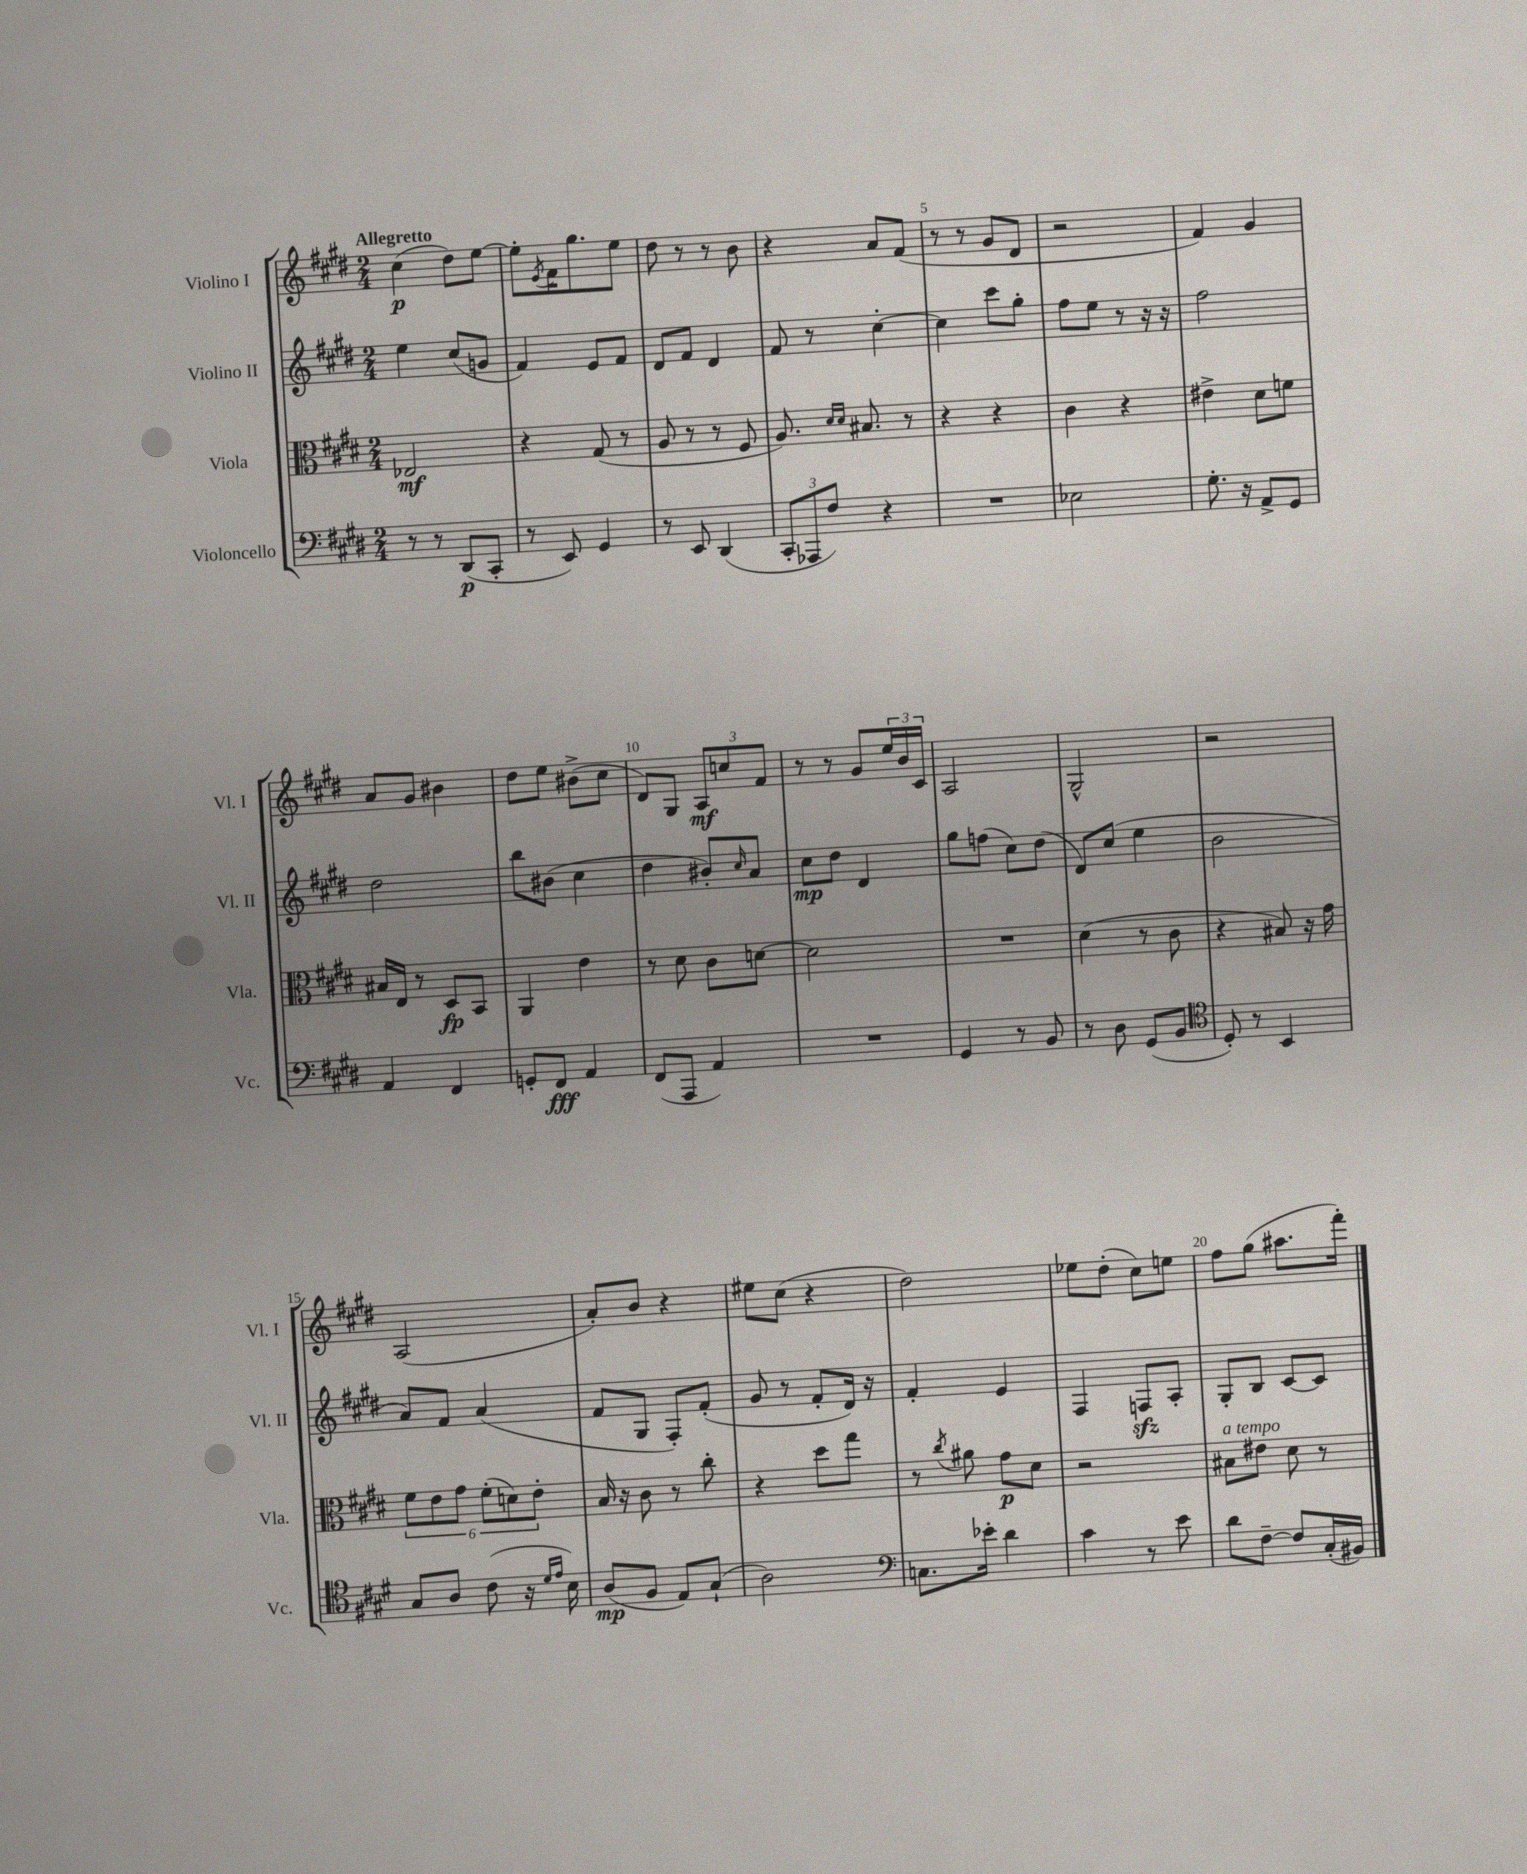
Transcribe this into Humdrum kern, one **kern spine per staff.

**kern	**kern	**kern	**kern
*staff4	*staff3	*staff2	*staff1
*clefF4	*clefC3	*clefG2	*clefG2
*k[f#c#g#d#]	*k[f#c#g#d#]	*k[f#c#g#d#]	*k[f#c#g#d#]
*M2/4	*M2/4	*M2/4	*M2/4
8r	2E-/	4ee\	(4cc#\
8r	.	.	.
(8DD#/L	.	(8cc#/L	8dd#\L)
8CC#'/J	.	8g/J	[8ee\J
=	=	=	=
8r	4r	4f#/)	8ee'\]L
.	.	.	8qe/
8EE/)	.	.	16f#\K
.	.	.	8.gg#\
4GG#/	(8G#/	8e/L	.
.	8r	8f#/J	8ee\J
=	=	=	=
8r	8A/	8d#/L	8dd#\
8EE/	8r	8f#/J	8r
(4DD#/	8r	4d#/	8r
.	8F#/	.	8b\
=	=	=	=
12CC#'/L	8.A/)	8f#/	4r
12AAA-/	.	.	.
.	.	8r	.
12F#/J)	.	.	.
.	16qqd#/LL	.	.
.	16qqd#/JJ	.	.
.	8.B#/	.	.
4r	.	[4cc#'\	8a/L
.	8r	.	(8f#/J
=	=	=	=
2r	4r	4cc#\]	8r
.	.	.	8r
.	4r	8ccc#\L	8g#/L
.	.	8gg#'\J	8d#/J
=	=	=	=
2E-\	4c#\	8ff#\L	2r
.	.	8ee\J	.
.	4r	8r	.
.	.	16r	.
.	.	16r	.
=	=	=	=
8.G#'\	4e#^\	2ff#\	4f#/)
16r	.	.	.
8AA^/L	8d#\L	.	4g#/
8GG#/J	8f\J	.	.
=	=	=	=
4AA/	16B#/LL	2dd#\	8a/L
.	16E/JJ	.	.
.	8r	.	8g#/J
4FF#/	8D#/L	.	4b#\
.	8BB/J	.	.
=	=	=	=
8GG'/L	4AA/	8bb\L	8dd#\L
8FF#/J	.	(8b#\J	8ee\J
4AA/	4e\	4cc#\	(8b#^\L
.	.	.	8cc#\J
=	=	=	=
(8FF#/L	8r	4dd#\	8d#/L)
8AAA/J	8d#\	.	8G#/J
4AA/)	8c#\L	8b#'/L)	12A/L
.	.	.	12cc/
.	.	16qqcc#/	.
.	[8d\J	8a/J	.
.	.	.	12f#/J
=	=	=	=
2r	2d\]	8cc#\L	8r
.	.	8dd#\J	8r
.	.	4d#/	8g#/L
.	.	.	24ee/L
.	.	.	24b/
.	.	.	24c#/JJ
=	=	=	=
4GG#/	2r	8gg#\L	2A/
.	.	(8ff\J	.
8r	.	8cc#\L)	.
8BB/	.	(8dd#\J	.
=	=	=	=
8r	(4d#\	8d#/L)	2G#^^/
8D#\	.	(8cc#/J	.
(8GG#/L	8r	4ee\	.
8BB/J	8c#\	.	.
=	=	=	=
*clefC4	*	*	*
8D#'/)	4r	2b\	2r
8r	.	.	.
4BB/	8B#/)	.	.
.	16r	.	.
.	16g#\	.	.
=	=	=	=
8G#/L	12f#\L	8a/L)	(2A/
.	12e\	.	.
8A/J	.	8f#/J	.
.	12g#\J	.	.
(8c#\	(12f#'\L	(4a/	.
.	12d\)	.	.
16r	.	.	.
.	12e'\J	.	.
16qqd#/LL	.	.	.
16qqe/JJ	.	.	.
16B\)	.	.	.
=	=	=	=
(8A/L	16B/	8f#/L	8a'/L)
.	16r	.	.
8F#/J	8c#\	8G#/J	8b/J
8E/L)	8r	8F#'/L)	4r
(8G#`/J	8cc#'\	(8f#'/J	.
=	=	=	=
2A\)	4r	8g#/	8ee#\L
.	.	8r	(8cc#\J
.	8dd#\L	8f#'/L	4r
.	8gg#\J	16d#/Jk)	.
.	.	16r	.
=	=	=	=
*clefF4	*	*	*
8.C\L	8r	4f#'/	2dd#\)
.	8qcc#/	.	.
.	8a#\	.	.
16e-'\Jk	.	.	.
4d#\	8g#\L	4e/	.
.	8d#\J	.	.
=	=	=	=
4c#\	2r	4F#/	8ee-\L
.	.	.	(8dd#'\J
8r	.	8F/L	8cc#\L)
8e\	.	8A'/J	8ee\J
=	=	=	=
8d#\L	8B#\L	8G#'/L	8ff#\L
[8F#~\J	8e#\J	8B/J	(8gg#\J
8F#/]L	8d#\	[8c#/L	8.aa#\L
(16C#'/L	8r	8c#/]J	.
16BB#/JJ)	.	.	16fff#'\Jk)
==	==	==	==
*-	*-	*-	*-
